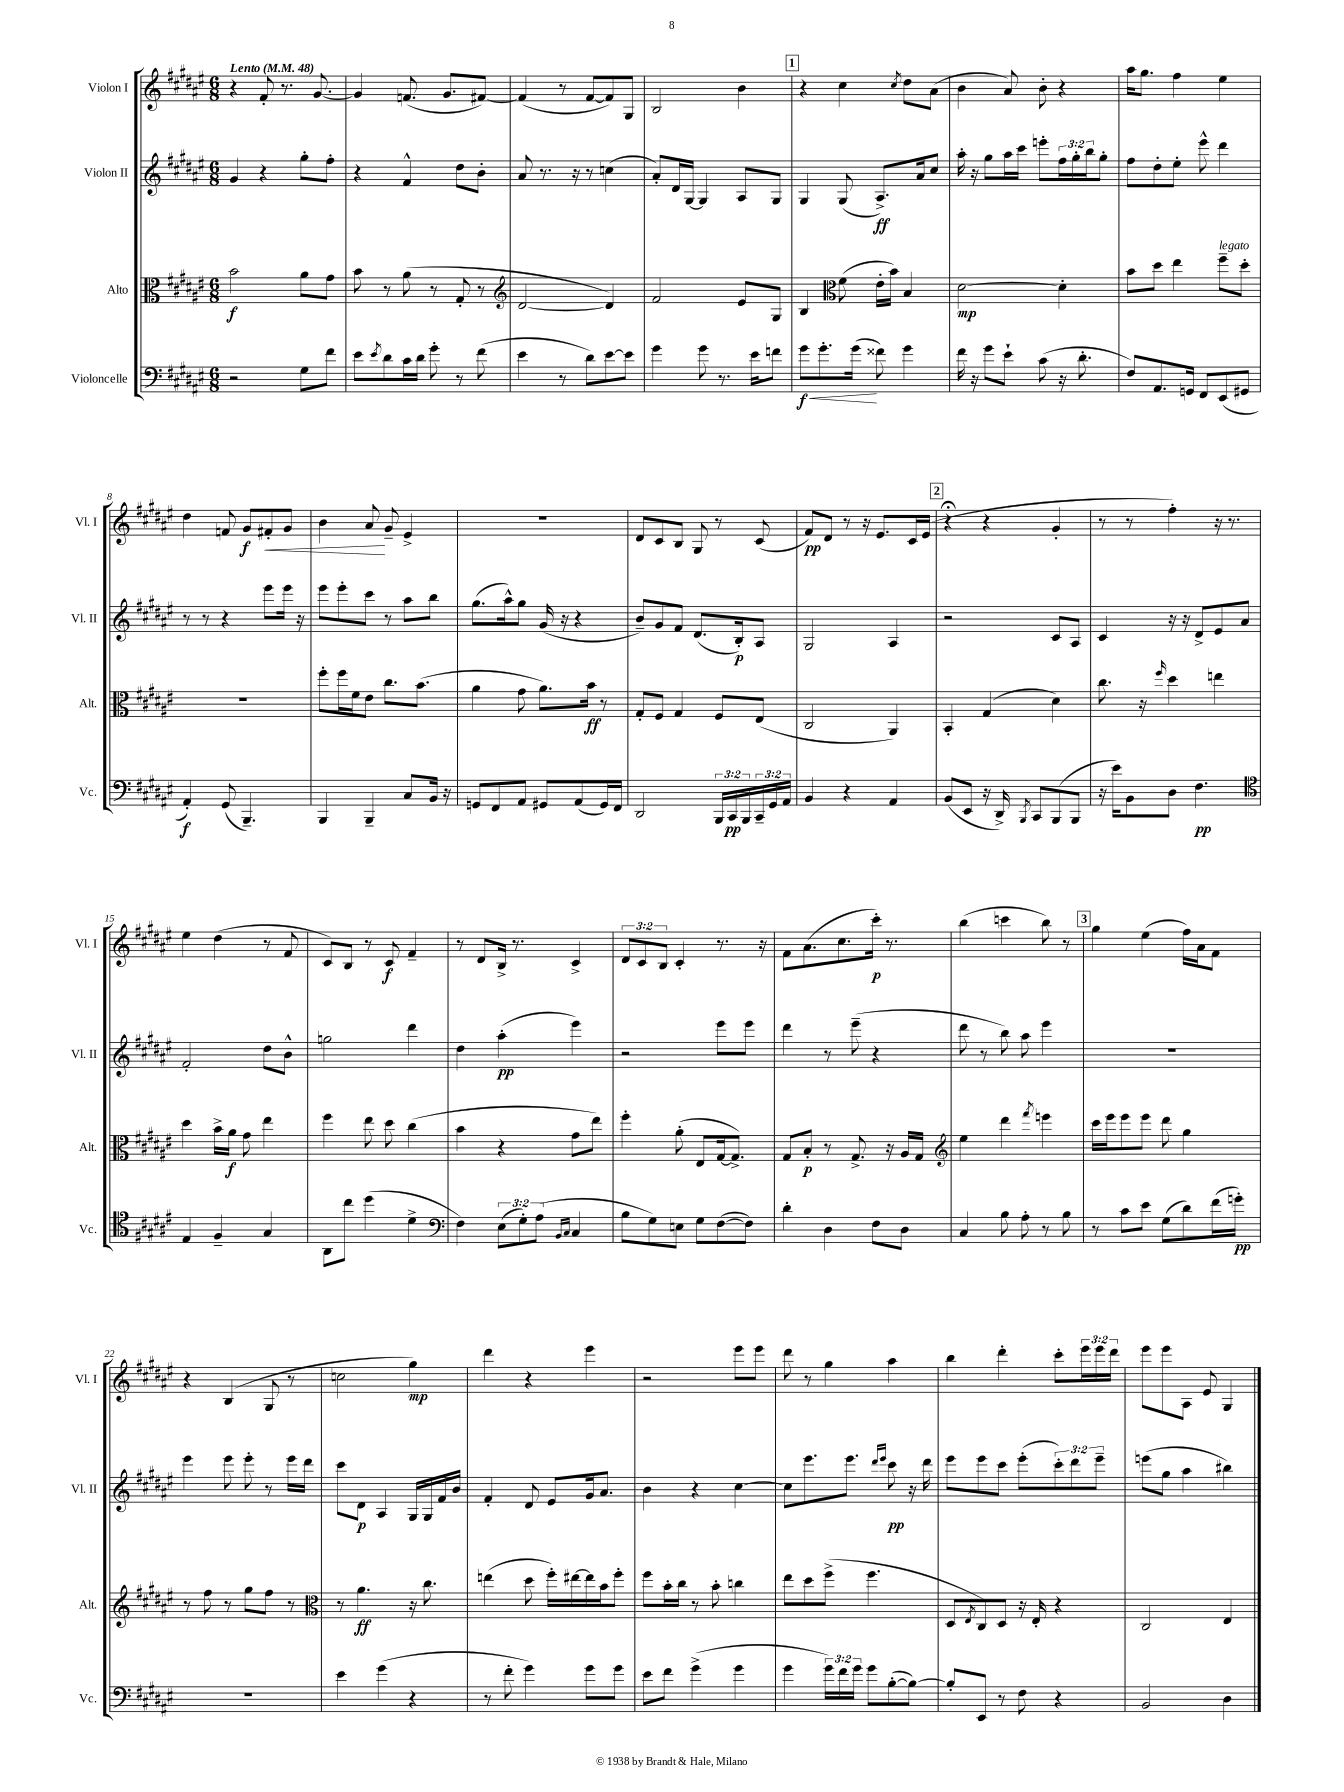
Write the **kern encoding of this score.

**kern	**kern	**kern	**kern
*staff4	*staff3	*staff2	*staff1
*clefF4	*clefC3	*clefG2	*clefG2
*k[f#c#g#d#a#e#]	*k[f#c#g#d#a#e#]	*k[f#c#g#d#a#e#]	*k[f#c#g#d#a#e#]
*M6/8	*M6/8	*M6/8	*M6/8
*MM48	*MM48	*MM48	*MM48
2r	2b	4g#	4r
.	.	4r	8f#'
.	.	.	8.r
8G#	8a#	8gg#'	.
.	.	.	[8.g#
8f#	8g#	8ff#'	.
=	=	=	=
8e#	8b	4r	4g#]
8qe#	.	.	.
8d#	8r	.	.
16c#	(8a#	4f#^^	(8.f
16d#	.	.	.
8g#'	8r	.	.
.	.	.	8.g#
8r	8G#'	8dd#	.
(8f#	8r	8b'	[8f#)
=	=	=	=
*	*clefG2	*	*
4e#	[2d#	8a#	(4f#]
.	.	8.r	.
8r	.	.	8r
.	.	16r	.
8d#)	.	8r	[8f#
[8e#	4d#])	(4cc	8f#])
8e#]	.	.	8G#
=	=	=	=
4g#	2f#	8a#')	2B
.	.	16d#	.
.	.	[16G#	.
8g#	.	4G#]	.
8.r	.	.	.
.	8e#	8A#	4b
16e#	.	.	.
8f	8G#	8G#	.
=	=	=	=
8g#	4B	4G#	4r
8.g#'	.	.	.
*	*clefC3	*	*
.	(8f#	(8G#	4cc#
(16g#	.	.	.
8f##)	16e#'	8.A#^)	.
.	16b)	.	.
.	.	.	8qcc#
4g#	4B	.	8dd#
.	.	16a#	.
.	.	8cc#	(8a#
=	=	=	=
16f#	[2d#	16aa#'	4b
16r	.	16r	.
8g#	.	8gg#	.
8e#`	.	16aa#	8a#)
.	.	16ccc#	.
(8c#	.	8eee'	8b'
16r	4d#']	24ff#	4r
.	.	24gg#'	.
8.d#'	.	.	.
.	.	24bb	.
.	.	8gg#'	.
=	=	=	=
8F#)	8b	8ff#	16aa#
.	.	.	8.gg#
8.AA#	8dd#	8dd#'	.
.	4ee#	8ee#'	4ff#
16GG	.	.	.
8FF#	.	8eee#^^	.
(8EE#	8ff#~	4ddd#	4ee#
8GG#	8dd#'	.	.
=	=	=	=
4AA#')	2.r	8r	4dd#
.	.	8r	.
(8GG#	.	4r	8f
4.BBB~)	.	.	8g#
.	.	8eee#	8f#'
.	.	16eee#	8g#
.	.	16r	.
=	=	=	=
4BBB	8ff#'	8eee#	4b
.	16ff#	8eee#'	.
.	16f#	.	.
4BBB~	8e#	8ccc#	8a#
.	8.cc#	8r	8g#~
8C#	.	8aa#	4e#^
.	(8.b	.	.
16BB	.	8bb	.
16r	.	.	.
=	=	=	=
8GG	4a#	(8.gg#	2.r
8FF#	.	.	.
.	.	16aa#^^)	.
8AA#	8g#	8gg#	.
8GG#	8.a#)	(16g#	.
.	.	16r	.
(8AA#	.	4r	.
.	16b	.	.
16GG#)	8r	.	.
16FF#	.	.	.
=	=	=	=
2DD#	8G#'	8b~)	8d#
.	8F#	8g#	8c#
.	4G#	8f#	8B
.	.	(8.d#	8G#
24BBB	8F#	.	8r
24CC#	.	.	.
.	.	16B')	.
24BBB	.	.	.
24CC#~	(8E#	8A#	(8c#
24GG#	.	.	.
24AA#	.	.	.
=	=	=	=
4BB	2C#	2G#	8f#)
.	.	.	8d#
4r	.	.	8r
.	.	.	16r
.	.	.	8.e#
4AA#	4AA#)	4A#	.
.	.	.	16c#
.	.	.	(16e#
=	=	=	=
(8BB	4BB'	2r	4r;
8EE#	.	.	.
16r	(4G#	.	4r
16DD#^)	.	.	.
8qBBB	.	.	.
8CC#	.	.	.
(8BBB	4d#)	8c#	4g#'
8BBB	.	8A#	.
=	=	=	=
16r	8.cc#	4c#	8r
16e#)	.	.	.
8BB	.	.	8r
.	16r	.	.
.	16qqff#	.	.
8D#	4dd#	16r	4ff#')
.	.	16r	.
4.F#	.	8d#^	.
.	4ee	8e#	16r
.	.	.	8.r
.	.	8a#	.
=	=	=	=
*clefC4	*	*	*
4E#	4dd#	2f#'	4ee#
4F#~	16b^	.	(4dd#
.	16a#	.	.
.	8g#	.	.
4G#	4ee#	8dd#	8r
.	.	8b^^	8f#
=	=	=	=
8AA#	4ff#	2gg	8c#)
8cc#	.	.	8B
(4dd#	8ee#	.	8r
.	8dd#	.	8c#
4d#^	(4cc#	4ddd#	4f#~
=	=	=	=
*clefF4	*	*	*
4F#)	4b	4dd#	8r
.	.	.	8d#
(12E#	4r	(4aa#'	16B^
.	.	.	8.r
12G#')	.	.	.
(12A#	.	.	.
16qqBB	.	.	.
16qqC#	.	.	.
4C#	8g#	4eee#)	4c#^
.	8ee#)	.	.
=	=	=	=
8B	4ff#'	2r	12d#
.	.	.	12c#
8G#)	.	.	.
.	.	.	12B
8E	(8a#'	.	4c#'
8G#	8E#	.	.
([8F#	[16G#	8eee#	8.r
.	8.G#^])	.	.
8F#])	.	8eee#	.
.	.	.	16r
=	=	=	=
4d#'	8G#	4ddd#	8f#
.	8B'	.	(8.a#
4D#	8r	8r	.
.	.	.	8.cc#
.	8.G#^	(8eee#~	.
8F#	.	4r	16ccc#')
.	16r	.	8.r
8D#	16A#	.	.
.	16G#	.	.
=	=	=	=
*	*clefG2	*	*
4C#	4ee#	8ddd#	(4bb
.	.	8r	.
8B	4ddd#	8bb)	4ccc
8A#'	.	8aa#	.
.	8qfff#	.	.
8r	4eee	4eee#	8bb)
8B	.	.	8r
=	=	=	=
8r	16ccc#	2.r	4gg#
.	16eee#	.	.
8c#	8eee#	.	.
8e#	8eee#	.	(4ee#
(8G#	8ddd#	.	.
8d#)	4gg#	.	16ff#)
.	.	.	16a#
(16f#	.	.	8f#
16g')	.	.	.
=	=	=	=
2.r	8r	4eee#	4r
.	8ff#	.	.
.	8r	8eee#	(4B
.	8gg#	8eee#'	.
.	8ff#	8r	8G#
.	8r	16eee#	8r
.	.	16ddd#	.
=	=	=	=
*	*clefC3	*	*
4e#	8r	8ccc#	2cc
.	4.a#	8d#	.
(4g#	.	4A#	.
4r	16r	16G#	4gg#)
.	8.cc#	16G#	.
.	.	16f#	.
.	.	16b	.
=	=	=	=
8r	(4ee	4f#'	4ddd#
8f#'	.	.	.
4g#)	8dd#	8d#	4r
.	16ff#')	8e#	.
.	[16ee#	.	.
8g#	16ee#]	16g#	4eee#
.	16b	8.a#	.
8g#	8ff#'	.	.
=	=	=	=
8e#	8ff#	4b	2r
8f#	16b'	.	.
.	16cc#	.	.
(4g#^	8r	4r	.
.	8b'	.	.
4g#	4cc	[4cc#	8eee#
.	.	.	8eee#
=	=	=	=
4g#	8ee#	8cc#]	8ddd#
.	8dd#	8.eee#	8r
24g#)	(8ff#^	.	4gg#
24f#	.	.	.
.	.	8.eee#	.
24g#	.	.	.
8g#	4.ff#	.	.
.	.	16qqddd#	.
.	.	16qqeee#	.
([8B'	.	8ccc#	4aa#
8B_)	.	16r	.
.	.	16ddd#	.
=	=	=	=
8B']	8D#	8eee#	4bb
.	8qE#	.	.
8EE#	8C#)	8eee#	.
8r	8D#	8ccc#	4ddd#'
8F#	16r	(8eee#'	.
.	16E#'	.	.
4r	4r	12ccc#')	8ccc#'
.	.	12ddd#	.
.	.	.	24eee#
.	.	12eee#~	24eee#
.	.	.	24ddd#
=	=	=	=
2BB	2C#	(8eee	8eee#
.	.	8gg#	8eee#
.	.	4aa#	8A#
.	.	.	8e#
4D#	4E#	4bb#)	4G#
==	==	==	==
*-	*-	*-	*-
